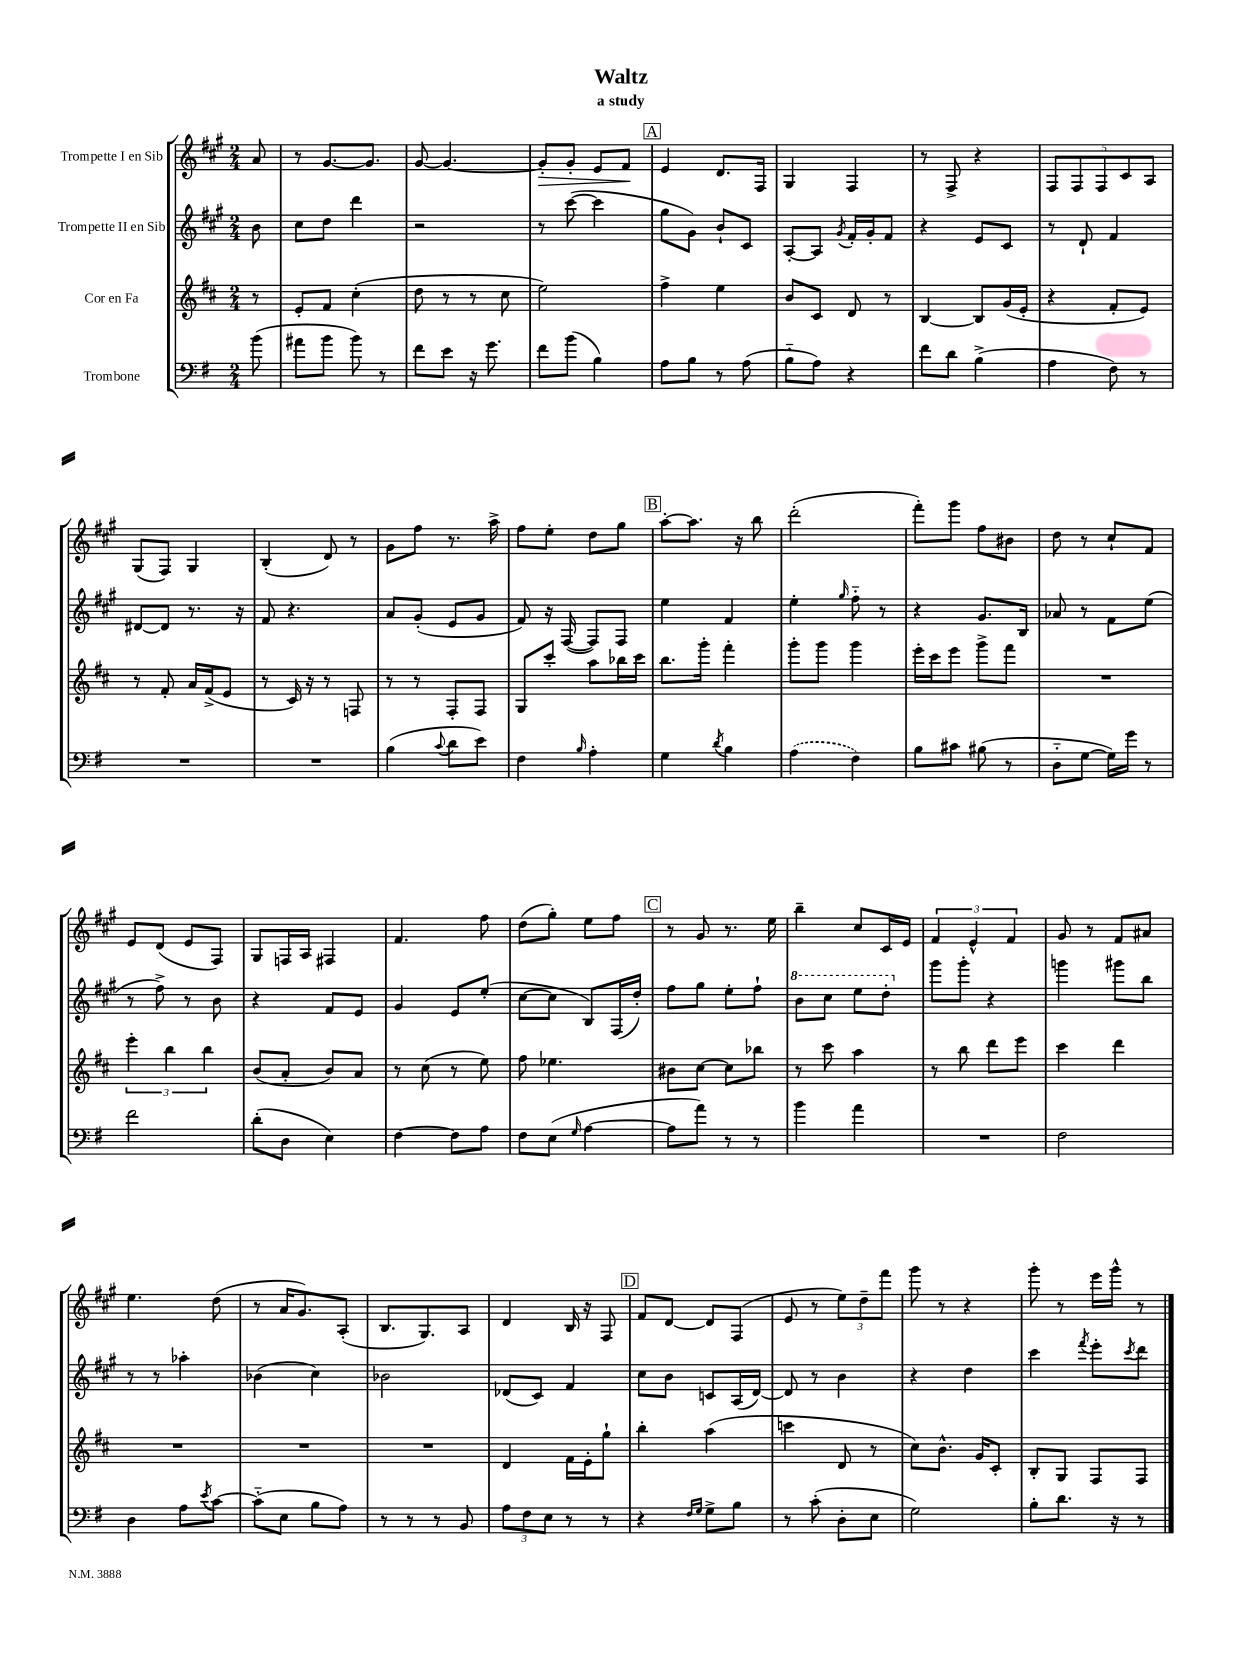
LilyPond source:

\header { title = "Waltz" subtitle = "a study" }
<<
\new StaffGroup <<
\new Staff = "s0" \with { instrumentName = "Trompette I en Sib" } {
    \clef treble \key a \major \numericTimeSignature \time 2/4 \partial 8
    a'8 |
    r8 gis'8.~ gis'8. |
    gis'8~ gis'4.~ |
    gis'8-.\> gis'8-. e'8 fis'8\! |
    \mark \markup { \box "A" } e'4 d'8. fis16 |
    gis4 fis4 |
    r8 fis8-> r4 |
    \tuplet 5/4 { fis8 fis8 fis8 cis'8 a8 } |
    gis8( fis8) gis4 |
    b4-.( d'8) r8 |
    gis'8 fis''8 r8. a''16-> |
    fis''8 e''8-. d''8 gis''8 |
    \mark \markup { \box "B" } a''8~-. a''8. r16 b''8 |
    d'''2-.( |
    fis'''8-.) gis'''8 fis''8 bis'8 |
    d''8 r8 cis''8-! fis'8 |
    e'8 d'8( e'8 fis8) |
    gis8 f16 a16 fis4 |
    fis'4. fis''8 |
    d''8( gis''8-.) e''8 fis''8 |
    \mark \markup { \box "C" } r8 gis'8 r8. e''16 |
    b''4-- cis''8 cis'16 e'16 |
    \tuplet 3/2 { fis'4 e'4-^ fis'4 } |
    gis'8 r8 fis'8 ais'8 |
    e''4. d''8( |
    r8 a'16 gis'8.) a8-.( |
    b8. gis8.) a8 |
    d'4 b16 r16 fis8 |
    \mark \markup { \box "D" } fis'8 d'8~ d'8 fis8( |
    e'8 r8 \tuplet 3/2 { e''8) d''8-- fis'''8 } |
    gis'''8 r8 r4 |
    gis'''8-. r8 e'''16 gis'''16-^ r8 \bar "|." |
}
\new Staff = "s1" \with { instrumentName = "Trompette II en Sib" } {
    \clef treble \key a \major \numericTimeSignature \time 2/4 \partial 8
    b'8 |
    cis''8 d''8 d'''4 |
    r2 |
    r8 cis'''8~( cis'''4 |
    \mark \markup { \box "A" } gis''8 gis'8) b'8-! cis'8 |
    a8~-. a8 \acciaccatura { gis'8 } fis'16-. gis'16-. fis'8 |
    r4 e'8 cis'8 |
    r8 d'8-! fis'4 |
    dis'8~ dis'8 r8. r16 |
    fis'8 r4. |
    a'8 gis'8-.( e'8 gis'8 |
    fis'8) r16 fis16~( fis8) fis8 |
    \mark \markup { \box "B" } e''4 fis'4 |
    e''4-. \grace { gis''16 } fis''8-_ r8 |
    r4 gis'8. b16 |
    aes'8 r8 fis'8 e''8( |
    r8 fis''8->) r8 b'8 |
    r4 fis'8 e'8 |
    gis'4 e'8 e''8-.( |
    cis''8~ cis''8 b8) fis16( d''16-.) |
    \mark \markup { \box "C" } fis''8 gis''8 e''8-. fis''8-! |
    \ottava #1 b''8 cis'''8 e'''8 d'''8-. \ottava #0 |
    gis'''8 gis'''8-. r4 |
    g'''4 gis'''8 b''8 |
    r8 r8 aes''4-. |
    bes'4( cis''4) |
    bes'2 |
    des'8( cis'8) fis'4 |
    \mark \markup { \box "D" } cis''8 b'8 c'8 a16( d'16~) |
    d'8 r8 b'4 |
    r4 d''4 |
    cis'''4 \acciaccatura { fis'''8 } e'''8-. \acciaccatura { cis'''8 } d'''8 \bar "|." |
}
\new Staff = "s2" \with { instrumentName = "Cor en Fa" } {
    \clef treble \key d \major \numericTimeSignature \time 2/4 \partial 8
    r8 |
    e'8-. fis'8 cis''4-.( |
    d''8 r8 r8 cis''8 |
    e''2) |
    \mark \markup { \box "A" } fis''4-> e''4 |
    b'8 cis'8 d'8 r8 |
    b4~ b8 g'16( e'16-. |
    r4 fis'8-. e'8) |
    r8 fis'8-. a'16 fis'16->( e'8 |
    r8 cis'16) r16 r8 f8 |
    r8 r8 fis8-. fis8 |
    g8 cis'''8-. a''8 bes''16 cis'''16 |
    \mark \markup { \box "B" } b''8. g'''16-. fis'''4-. |
    g'''8-. g'''8 g'''4 |
    e'''16-. cis'''16 e'''8 g'''8-> fis'''8 |
    R2 |
    \tuplet 3/2 { e'''4-. b''4 b''4 } |
    b'8( a'8-. b'8) a'8 |
    r8 cis''8( r8 e''8) |
    fis''8 ees''4. |
    \mark \markup { \box "C" } bis'8 cis''8~ cis''8 bes''8 |
    r8 cis'''8 a''4 |
    r8 b''8 d'''8 e'''8 |
    cis'''4 d'''4 |
    R2 |
    R2 |
    R2 |
    d'4 fis'16 e'16-. g''8-! |
    \mark \markup { \box "D" } b''4-. a''4( |
    c'''4 d'8 r8 |
    cis''8) b'8.-^ g'16 cis'8-. |
    b8-. g8 fis8 fis8 \bar "|." |
}
\new Staff = "s3" \with { instrumentName = "Trombone" } {
    \clef bass \key g \major \numericTimeSignature \time 2/4 \partial 8
    b'8( |
    ais'8 b'8 b'8) r8 |
    fis'8 e'8 r16 g'8. |
    fis'8 b'8( b4) |
    \mark \markup { \box "A" } a8 b8 r8 a8( |
    b8-_ a8) r4 |
    fis'8 d'8 b4->( |
    a4 fis8) r8 |
    R2 |
    R2 |
    b4( \appoggiatura { c'8 } d'8 e'8) |
    fis4 \grace { b16 } a4-. |
    \mark \markup { \box "B" } g4 \acciaccatura { d'8 } b4 |
    \once \slurDashed a4( fis4) |
    b8 cis'8 bis8( r8 |
    d8-_ g8~ g16) g'16 r8 |
    fis'2 |
    d'8-.( d8 e4) |
    fis4~ fis8 a8 |
    fis8 e8( \grace { g16 } a4~ |
    \mark \markup { \box "C" } a8 a'8) r8 r8 |
    b'4 a'4 |
    R2 |
    fis2 |
    d4 a8 \acciaccatura { e'8 } c'8~ |
    c'8-_( e8 b8 a8) |
    r8 r8 r8 b,8 |
    \tuplet 3/2 { a8 fis8 e8 } r8 r8 |
    \mark \markup { \box "D" } r4 \grace { fis16 g16 } g8-> b8 |
    r8 c'8-.( d8-. e8 |
    g2) |
    b8-. d'8. r16 r8 \bar "|." |
}
>>
>>
\layout { \context { \Score \remove "Bar_number_engraver" } }
